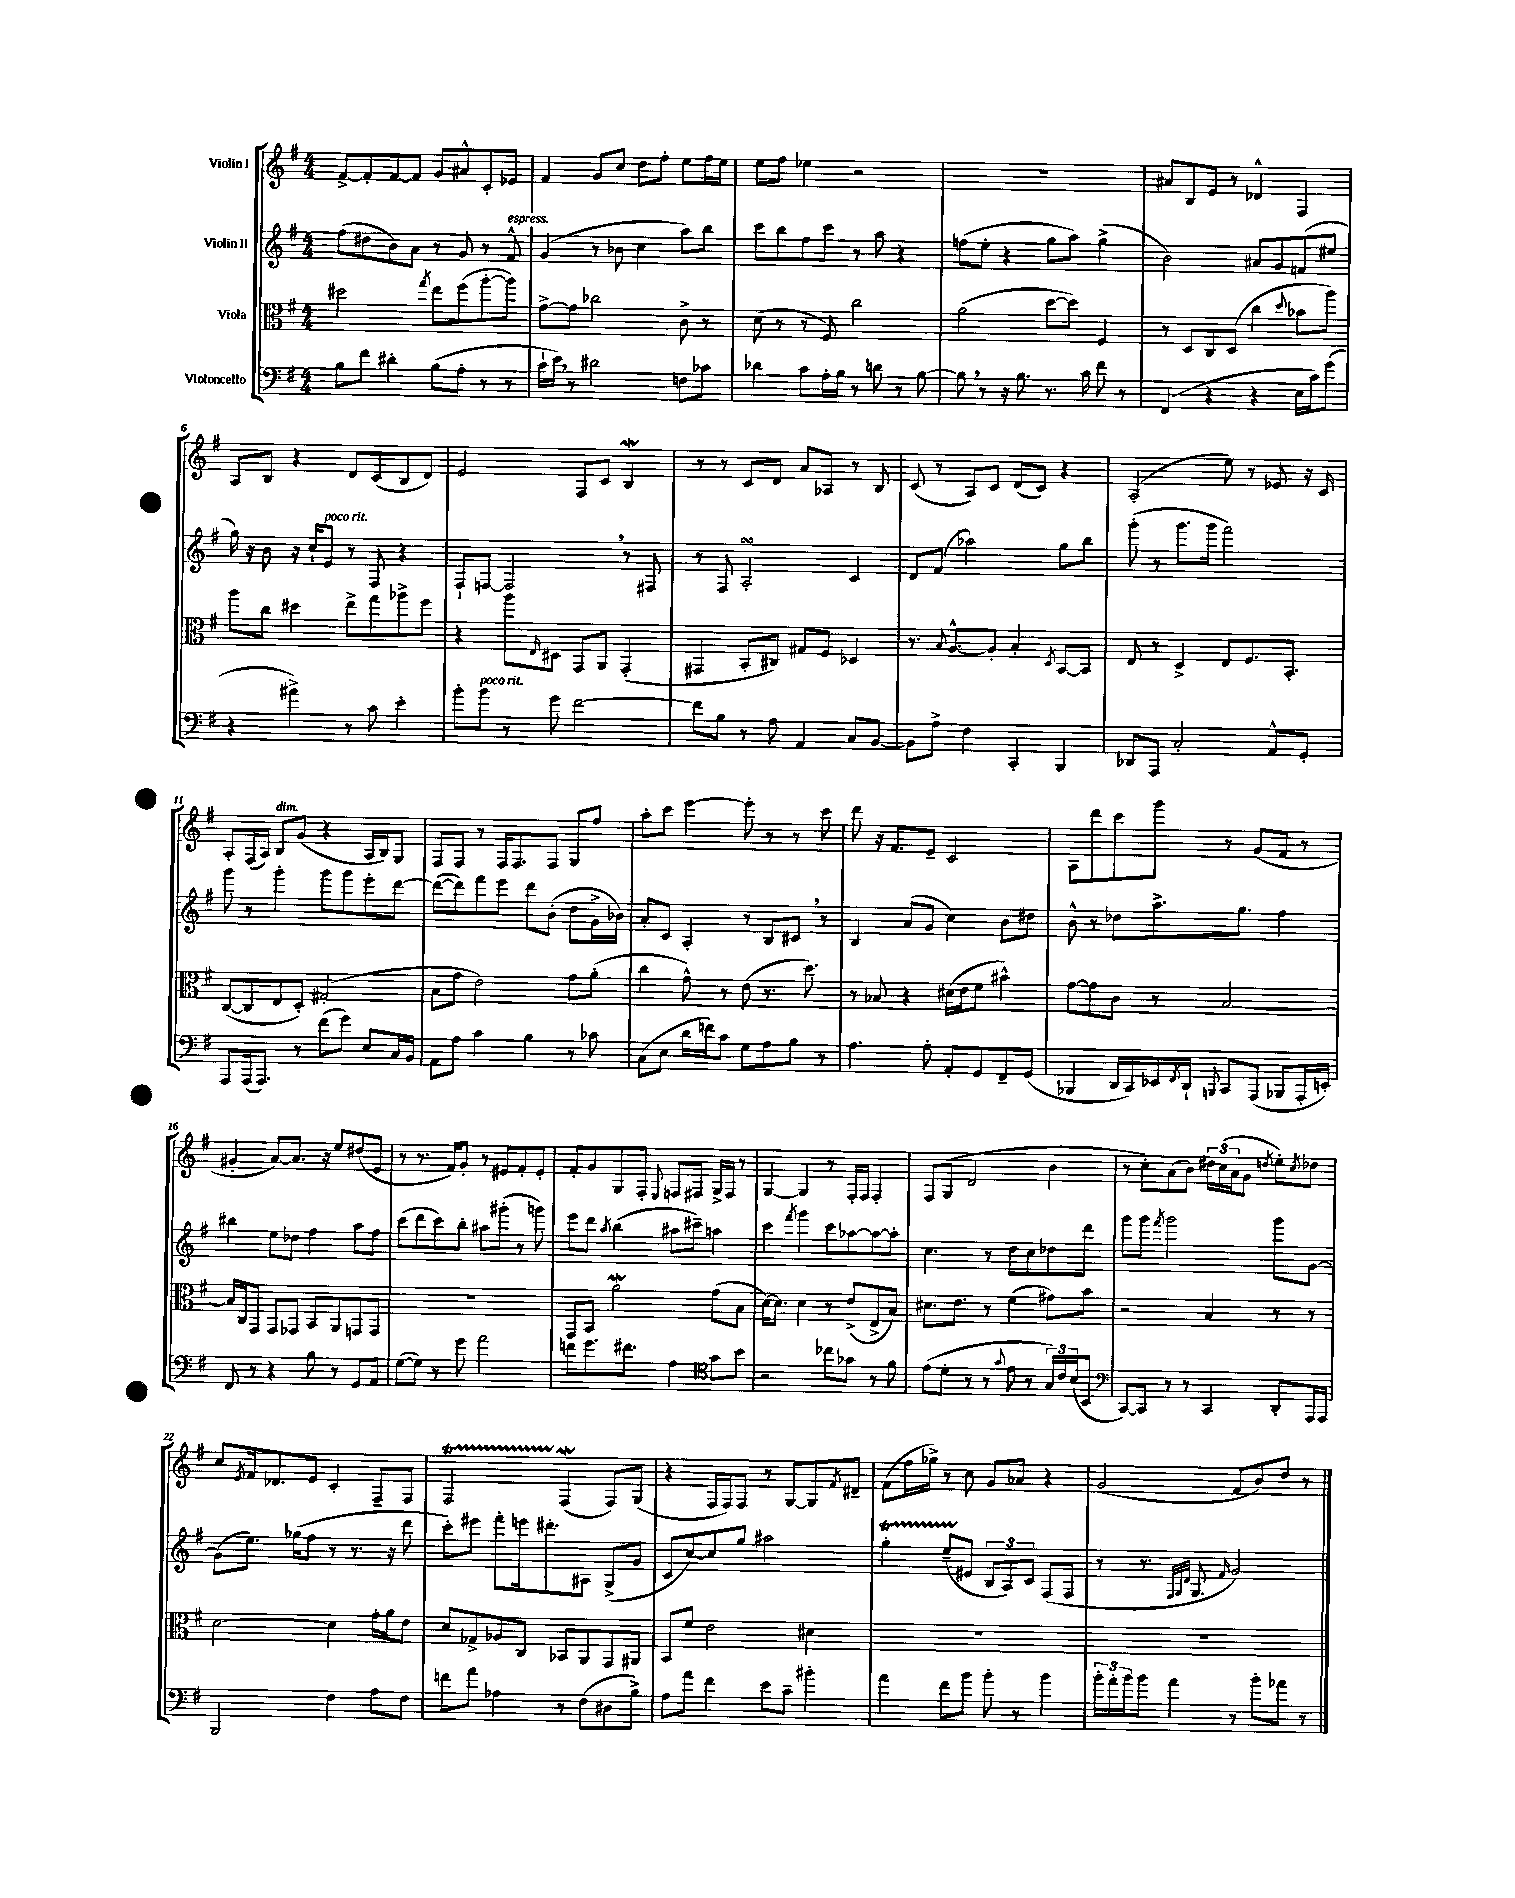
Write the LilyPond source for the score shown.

<<
\new StaffGroup <<
\new Staff = "s0" \with { instrumentName = "Violin I" } {
    \clef treble \key g \major \numericTimeSignature \time 4/4
    fis'8~-> fis'8-. fis'8~ fis'8 g'8 ais'8-^ c'8-. ees'8 |
    fis'4 g'8 c''8 d''8 fis''8-. e''8 fis''16 e''16 |
    e''8 fis''8 ees''4 r2 |
    R1 |
    ais'8 b8 e'8 r8 des'4-^ fis4 |
    a8 b8 r4 d'8 c'8( b8 d'8) |
    e'2 fis8 c'8 b4\mordent |
    r8 r8 c'8 d'8 a'8 aes8 r8 b8 |
    c'8( r8 a8) c'8 d'8( c'8) r4 |
    a2-.( e''8) r8 ees'8 r16 c'16 |
    a8-. fis16( a16) b8^\markup { \italic "dim." } g'8( r4 a16 b16) g8 |
    fis8 fis8 r8 fis16 fis8. fis8 g8 fis''8 |
    a''8-. c'''8 e'''4~ e'''8-. r8 r8 c'''8 |
    d'''8 r16 fis'8. e'8-- c'2 |
    a8 d'''8 c'''8 g'''8 r8 g'8( fis'8 r8 |
    gis'4-. a'8~) a'8. r16 e''8 dis''8( e'8 |
    r8 r8. fis'16) g'8-. r8 eis'8 fis'8-. eis'8-. |
    fis'8-. g'8 g8 fis8-. \appoggiatura { e8 } f8 fis8 g16-> fis16 r8 |
    g4~ g4 r8 fis16-. fis16 fis4-. |
    fis8 g8( d'2 b'4 |
    r8 c''8-.) a'8( b'8) \tuplet 3/2 { dis''16 c''16( a'16 } g'8 \acciaccatura { d''8 } e''8-.) \acciaccatura { c''8 } des''8 |
    c''8 \acciaccatura { e'8 } fis'16 des'8. e'8 c'4-. fis8-- fis8 |
    fis2\startTrillSpan fis4\mordent\stopTrillSpan( fis8) g8( |
    r4 fis16 fis16) fis8 r8 g8~ g8 \acciaccatura { fis'8 } dis'8-- |
    fis'8( fis''16 ges''16->) r8 c''8 g'8 aes'8 r4 |
    g'2( fis'8 b'8) d''8 r8 \bar "|." |
}
\new Staff = "s1" \with { instrumentName = "Violin II" } {
    \clef treble \key g \major \numericTimeSignature \time 4/4
    fis''8( dis''8 b'8) a'8 r8 g'8 r8 fis'8-^^\markup { \italic "espress." } |
    g'4( r8 bes'8 c''4 a''8) b''8 |
    c'''8 b''8 fis''8 c'''8 r8 a''8 r4 |
    f''8( e''8-. r4 g''8 a''8) g''4->( |
    b'2) ais'8 g'8 f'8( eis''8 |
    g''16) r16 b'8 r16 c''16-! e'8^\markup { \italic "poco rit." } r8 fis8 r4 |
    fis8-! f8~ f2 \breathe r8 fis8 |
    r8 fis8 a2-.\turn c'4 |
    d'8 fis'8( aes''2) g''8 b''8 |
    g'''8-.( r8 g'''8. g'''16 fis'''2) |
    g'''8 r8 g'''4-. g'''8 g'''8 e'''8-. d'''8~ |
    d'''8~( d'''8) fis'''8 e'''8 d'''8 b'8-.( d''8 g'16-> bes'16) |
    a'8-. c'8 a4-. r8 b8 cis'8 \breathe r8 |
    b4 a'8( g'8 c''4) b'8 dis''8 |
    b'8-^ r8 des''8 a''8.-> g''8. fis''4 |
    bis''4 e''8 des''8 fis''4 a''8 fis''8 |
    c'''8( d'''8 c'''8) b''8-. ais''8 gis'''8-.( r8 g'''8) |
    e'''8 d'''8 \acciaccatura { a''8 } b''4( ais''8 cis'''8--) a''4 |
    c'''4 \acciaccatura { fis'''8 } g'''4 c'''8 aes''8~ aes''8~ aes''8-. |
    c''4. r8 d''8 c''8 des''8 d'''8 |
    g'''8 g'''8 \acciaccatura { fis'''8 } g'''2 g'''8 g'8~ |
    g'8( e''8.) ges''16( fis''8 r8 r8. r16 d'''8 |
    c'''8-.) eis'''8 fis'''8-. e'''16 dis'''8.-. ais8 g8->( g'8 |
    c'8 c''8~) c''8 g''8 ais''2 |
    g''4-.\startTrillSpan e''8--( eis'8\stopTrillSpan \tuplet 3/2 { b8 a8) c'8 } fis8( fis8 |
    r8 r8. \grace { fis32 g32 d'32 } g8. \grace { fis'16 } g'2) \bar "|." |
}
\new Staff = "s2" \with { instrumentName = "Viola" } {
    \clef alto \key g \major \numericTimeSignature \time 4/4
    dis''2 \acciaccatura { g''8 } e''8 fis''8( a''8~-. a''8) |
    g'8~-> g'8 ces''2 c'8-> r8 |
    d'8( r8 r8 fis8) c''2 |
    a'2( d''8~ d''8) fis4 |
    r8 d8 c8 d8( c''4 \appoggiatura { d''8 } bes'8 a''8) |
    a''8 c''8 dis''4 e''8-> g''8 aes''8-> fis''8 |
    r4 a''8 \grace { e16 } dis8 g,8 a,8 g,4-.( |
    gis,4 b,8-. cis8) gis8 fis8 des4 |
    r8. \appoggiatura { b8 } a8.~-^ a8-. b4-. \acciaccatura { d8 } b,8~ b,8 |
    e8 r8 d4-> e8 fis8. b,8.-. |
    c8~( c8 e8 d8-.) gis2-.( |
    b8 g'8 e'2) g'8 a'8-.( |
    c''4 g'8-^) r8 e'8( r8. d''8.) |
    r8 bes8 r4 dis'16( e'16 fis'8 bis'4-^) |
    g'8~ g'8 c'8 r8 b2~ |
    b16 c16 g,8 g,8 ges,8 b,8 a,8 g,8 g,8 |
    R1 |
    g,8 b,8 a'2\mordent g'8( b8 |
    d'16~) d'8. d'4 r8 e'8->( e8-> b8) |
    dis'8. e'8. r8 fis'4( gis'8) b'8 |
    r2 b4 r8 r8 |
    d'2~ d'4 g'16-. a'16 e'8 |
    d'8 ges8-> aes8 c8 bes,8 a,8 g,8 ais,8 |
    b,8 fis'8 e'2 dis'4 |
    R1 |
    R1 \bar "|." |
}
\new Staff = "s3" \with { instrumentName = "Violoncello" } {
    \clef bass \key g \major \numericTimeSignature \time 4/4
    b8 fis'8 dis'4-. b8( a8-. r8 r8 |
    c'16-! e'16) \breathe r8 dis'2 f8 ces'8 |
    des'4 c'8 a16-. b16 r8 d'8 r8 b8~ |
    b8 \breathe r8 r16 b8. r8. c'16 fis'8 r8 |
    fis,4( r4 r4 e16 c'16) g'8( |
    r4 ais'4->) r8 c'8 e'4-. |
    b'8-. b'8^\markup { \italic "poco rit." } r8 g'8 fis'2~ |
    fis'8 b8 r8 a8 a,4 c8 b,8~ |
    b,8 a8-> fis4 c,4-. b,,4 |
    des,8 a,,8 c2-. a,8-^ g,8-. |
    a,,8 a,,16( a,,8.) r8 fis'8( g'8) e8 c16 b,16 |
    a,8 a8 c'4 b4 r8 ces'8 |
    c8( e8 d'16 f'16) c'8 g8 a8 b8 r8 |
    a4. a8-. a,8-. g,8 fis,8-- g,8( |
    bes,,4 d,16 c,16) ees,16 \acciaccatura { fis,8 } d,16-! \appoggiatura { b,,8 } c,8 a,,8( bes,,8 a,,16-. e,16-.) |
    fis,8 r8 r4 b8 r8 g,8 a,8 |
    g8~( g8) r8 g'8 a'2 |
    f'8 g'8. fis'8. a4 \clef tenor g'8 b'8 |
    r2 ces''8 ges'8 r8 fis'8 |
    e'8( d'8-. r8 r8 \appoggiatura { g'8 } e'8 r8 \tuplet 3/2 { g16) c'16 b16( } b,8 |
    \clef bass c,8~) c,8 r8 r8 c,4 d,8-. a,,16 a,,16 |
    b,,2 fis4 a8 fis8 |
    f'8 a'8 aes4 r8 fis8( dis8 b8->) |
    a8 a'8 fis'4 e'8 c'8-- bis'4-. |
    a'4 fis'8 b'8 b'8-. r8 b'4 |
    \tuplet 3/2 { b'16-. a'16-. b'16 } b'8 a'4 r8 b'8-. aes'8 r8 \bar "|." |
}
>>
>>
